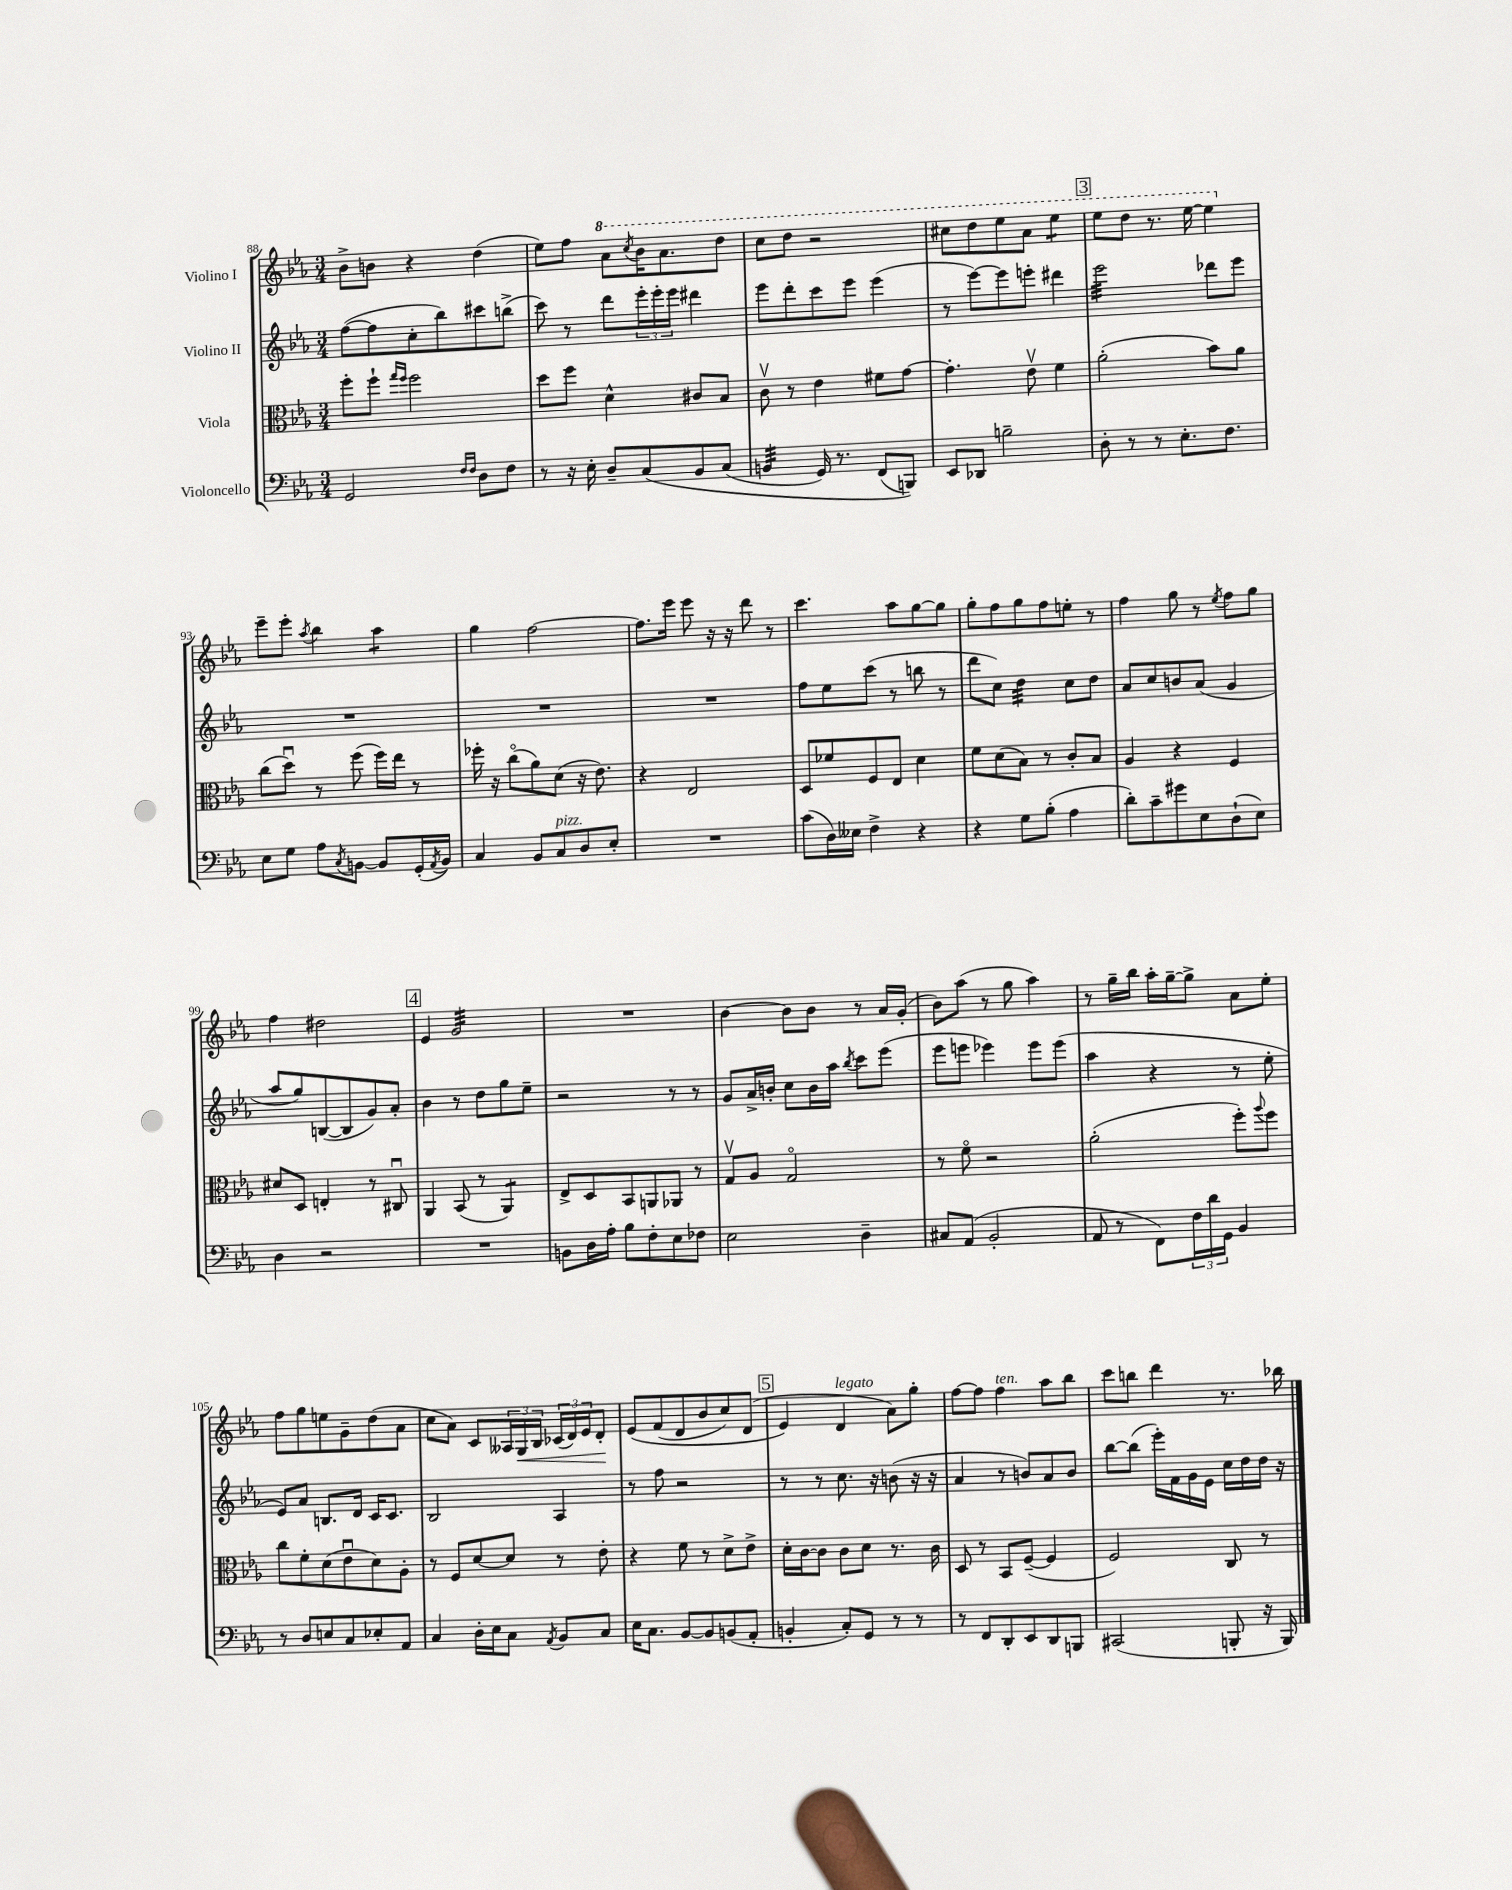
<<
\new StaffGroup <<
\new Staff = "s0" \with { instrumentName = "Violino I" } {
    \clef treble \key ees \major \numericTimeSignature \time 3/4
    bes'8-> b'8 r4 d''4( |
    ees''8) f''8 \ottava #1 aes''8 \acciaccatura { c'''8 } bes''16 aes''8. d'''8 |
    c'''8 d'''8 r2 |
    cis'''8 d'''8 ees'''8 aes''8 ees'''4:8 |
    \mark \markup { \box "3" } ees'''8 d'''8 r8. ees'''16~ ees'''4 \ottava #0 |
    ees'''8-- ees'''8-. \acciaccatura { aes''8 } bes''4 aes''4:8 |
    g''4 f''2~ |
    f''8. ees'''16 ees'''8 r16 r16 d'''8 r8 |
    c'''4. aes''8 g''8~ g''8 |
    g''8-. f''8 g''8 f''8 e''8-. r8 |
    f''4 g''8 r8 \acciaccatura { ees''8 } f''8 g''8 |
    f''4 dis''2 |
    \mark \markup { \box "4" } ees'4 g'2:32 |
    R2. |
    bes'4~ bes'8 bes'8 r8 aes'16 g'16-.( |
    bes'8) aes''8( r8 g''8 aes''4) |
    r8 g''16-- bes''16 aes''16-. g''16~-- g''8-> aes'8 ees''8-. |
    f''8 g''8 e''8 g'8-- d''8( aes'8 |
    c''8 aes'8) c'8 \tuplet 3/2 { aeses16 g16\< bes16 } \tuplet 3/2 { ces'16( d'16) ees'16 } d'8-.\! |
    ees'8\( f'8( d'8 bes'8 c''8) d'8( |
    \mark \markup { \box "5" } ees'4\) d'4^\markup { \italic "legato" } aes'8) g''8-. |
    f''8~ f''8 f''4^\markup { \italic "ten." } aes''8 bes''8 |
    c'''8 b''8 d'''4 r8. bes''16 \bar "|." |
}
\new Staff = "s1" \with { instrumentName = "Violino II" } {
    \clef treble \key ees \major \numericTimeSignature \time 3/4
    f''8~( f''8 c''8-. bes''8) cis'''8 b''8->( |
    c'''8) r8 d'''8 \tuplet 3/2 { ees'''16-. ees'''16-. ees'''16 } dis'''4 |
    ees'''8 d'''8-. c'''8 ees'''8 ees'''4( |
    r8 ees'''8~) ees'''8 e'''8-. dis'''4 |
    \mark \markup { \box "3" } ees'''2:32 des'''8 ees'''8 |
    R2. |
    R2. |
    R2. |
    f''8 ees''8 c'''8( r8 b''8 r8 |
    d'''8 c''8) d''4:32 c''8 d''8 |
    aes'8 c''8 b'8 aes'8( g'4 |
    aes''8 g''8) b8~( b8 g'8) aes'8-. |
    \mark \markup { \box "4" } bes'4 r8 d''8 g''8 ees''8-- |
    r2 r8 r8 |
    g'8 aes'16-> b'16-. c''8 b'16 aes''16 \acciaccatura { bes''8 } c'''8 ees'''8( |
    ees'''8 e'''8 ees'''4) ees'''8 ees'''8( |
    aes''4 r4 r8 ees''8-. |
    ees'8) aes'8 b8. d'16 c'16 c'8. |
    bes2 aes4 |
    r8 f''8 r2 |
    \mark \markup { \box "5" } r8 r8 c''8. r16 b'8( r16 r16 |
    aes'4 r8 b'8) aes'8 b'8 |
    bes''8~ bes''8( ees'''16-.) f'16 g'16 ees'16 c''16 d''16 d''16 r16 \bar "|." |
}
\new Staff = "s2" \with { instrumentName = "Viola" } {
    \clef alto \key ees \major \numericTimeSignature \time 3/4
    f''8-. f''8-! \grace { g''16 f''16 } f''2 |
    d''8 f''8 d'4-^ cis'8 bes8 |
    c'8\upbow r8 ees'4 fis'8 g'8~ |
    g'4.-. ees'8\upbow f'4 |
    \mark \markup { \box "3" } aes'2-.( bes'8) aes'8 |
    c''8( d''8\downbow) r8 f''8( f''16) ees''16 r8 |
    fes''16-. r16 c''8\flageolet( aes'8) d'8( r16 ees'8.) |
    r4 ees2 |
    d8 fes'8 f8 ees8 d'4 |
    f'8 d'8( bes8) r8 c'8-. bes8 |
    aes4 r4 f4 |
    dis'8 d8 e4-. r8 cis8\downbow |
    \mark \markup { \box "4" } aes,4 bes,8( r8 aes,4:8) |
    ees8-> d8 bes,8 a,8 aes,8 r8 |
    g8\upbow aes8 g2\flageolet |
    r8 f'8\flageolet r2 |
    aes'2-.( f''8-.) \appoggiatura { aes''8 } f''8 |
    c''8 f'8-. d'8( ees'8\downbow d'8) aes8-. |
    r8 f8 d'8~ d'8 r8 ees'8-. |
    r4 f'8 r8 d'8-> ees'8-> |
    \mark \markup { \box "5" } d'16-. c'16~ c'8 c'8 d'8 r8. c'16 |
    d8 r8 bes,8 f8~--( f4 |
    f2) c8 r8 \bar "|." |
}
\new Staff = "s3" \with { instrumentName = "Violoncello" } {
    \clef bass \key ees \major \numericTimeSignature \time 3/4
    g,2 \grace { f16 f16 } d8 f8 |
    r8 r16 ees16-. d8-- c8\( bes,8 c8( |
    b,4:32 g,16) r8. f,8( b,,8)\) |
    ees,8 des,8 b2-- |
    \mark \markup { \box "3" } d8-. r8 r8 ees8.-. f8. |
    ees8 g8 aes8 \acciaccatura { c8 } b,8~ b,8 g,16-.( \acciaccatura { aes,8 } b,16) |
    c4 bes,8 c8^\markup { \italic "pizz." } d8 ees8-. |
    R2. |
    c'8( d16) eeses16 f4-> r4 |
    r4 g8 bes8-.( aes4 |
    d'8-.) c'8-- gis'8 ees8 d8-!( ees8) |
    d4 r2 |
    \mark \markup { \box "4" } R2. |
    b,8 d16 aes16-. bes8 f8-. ees8 fes8 |
    ees2 d4-- |
    cis8 aes,8( bes,2-. |
    aes,8 r8 f,8) \tuplet 3/2 { f16 d'16 g,16 } bes,4 |
    r8 d8 e8 c8 ees8-. aes,8 |
    c4 d16-. ees16 c8 \acciaccatura { aes,8 } bes,8 c8 |
    ees16 c8. bes,8~ bes,8 b,8( aes,8-. |
    \mark \markup { \box "5" } b,4-. c8-.) g,8 r8 r8 |
    r8 f,8 d,8-. ees,8 d,8 b,,8 |
    cis,2( b,,8-. r16 b,,16) \bar "|." |
}
>>
>>
\layout { \context { \Score currentBarNumber = #88 } }
